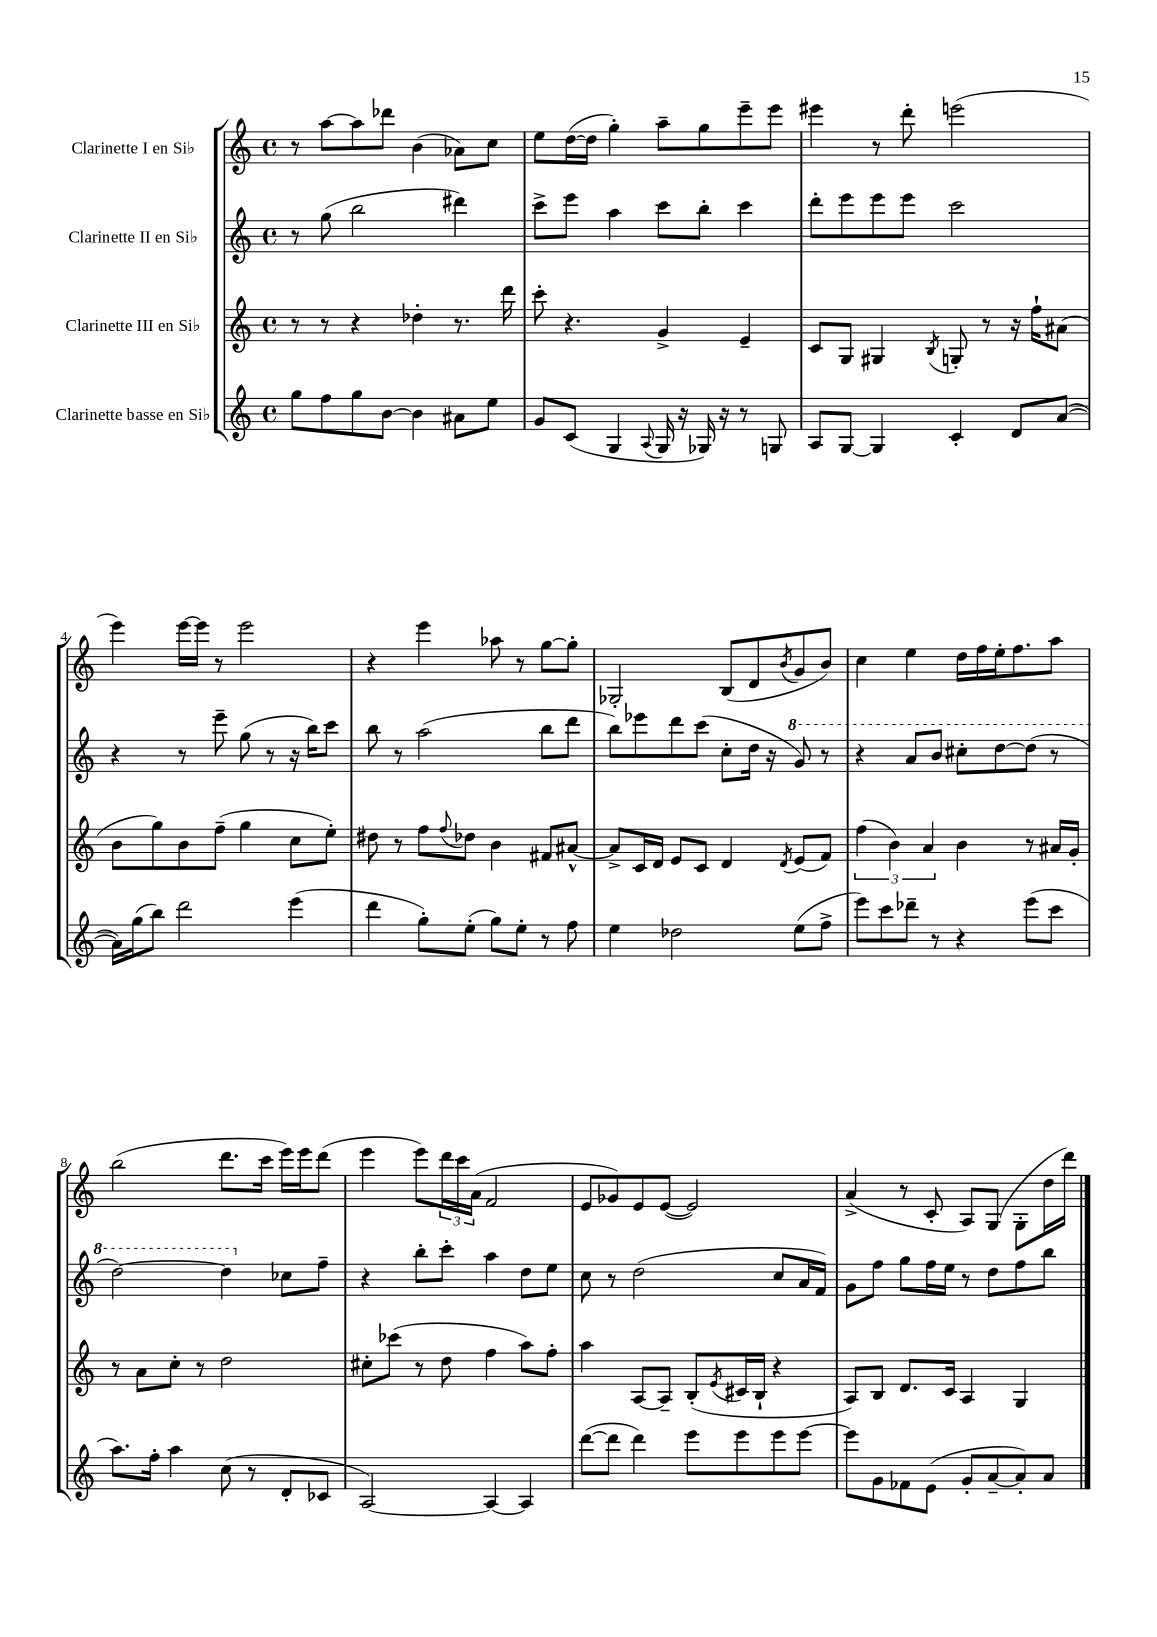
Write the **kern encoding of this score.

**kern	**kern	**kern	**kern
*staff4	*staff3	*staff2	*staff1
*clefG2	*clefG2	*clefG2	*clefG2
*k[]	*k[]	*k[]	*k[]
*M4/4	*M4/4	*M4/4	*M4/4
*met(c)	*met(c)	*met(c)	*met(c)
8gg\L	8r	8r	8r
8ff\	8r	(8gg\	[8aa\L
8gg\	4r	2bb\	8aa\]
[8b\J	.	.	8ddd-\J
4b\]	4dd-'\	.	(4b\
8a#\L	8.r	4ddd#\)	8a-\L)
8ee\J	.	.	8cc\J
.	16ddd\	.	.
=	=	=	=
8g/L	8ccc'\	8ccc^\L	8ee\L
(8c/J	4.r	8eee\J	([16dd\L
.	.	.	16dd\]JJ
4G/	.	4aa\	4gg'\)
8qqA/	.	.	.
16G/	4g^/	8ccc\L	8aa~\L
16r	.	.	.
16G-/)	.	8bb'\J	8gg\
16r	.	.	.
8r	4e~/	4ccc\	8eee~\
8G/	.	.	8eee\J
=	=	=	=
8A/L	8c/L	8ddd'\L	4eee#\
[8G/J	8G/J	8eee\	.
4G/]	4G#/	8eee\	8r
.	.	8eee\J	8ddd'\
.	8qB/	.	.
4c'/	8G'/	2ccc\	(2eee\
.	8r	.	.
8d/L	16r	.	.
.	16ff`\LK	.	.
([8a/J	(8a#\J	.	.
=	=	=	=
16a\]LL)	8b\L	4r	4eee\)
(16gg\J	.	.	.
8bb\J)	8gg\)	.	.
2ddd\	8b\	8r	[16eee\LL
.	.	.	16eee\]JJ
.	(8ff~\J	8eee~\	8r
.	4gg\	(8gg\	2eee\
.	.	8r	.
(4eee\	8cc\L	16r	.
.	.	16bb\LK)	.
.	8ee'\J)	8ccc\J	.
=	=	=	=
4ddd\	8dd#\	8bb\	4r
.	8r	8r	.
8gg'\L)	8ff\L	(2aa\	4eee\
.	8qqff/	.	.
(8ee'\J	8dd-\J	.	.
8gg\L)	4b\	.	8aa-\
8ee'\J	.	.	8r
8r	8f#/L	8bb\L	[8gg\L
8ff\	[8a#^^/J	8ddd\J	8gg'\]J
=	=	=	=
4ee\	8a#^/]L	8bb\L)	2G-'/
.	16c/L	8eee-\	.
.	16d/JJ	.	.
2dd-\	8e/L	8ddd\	.
.	8c/J	(8ccc\J	.
.	4d/	8cc'\L	(8B/L
.	.	16dd\Jk	8d/
.	.	16r	.
.	8qd/	.	8qb/
(8ee\L	(8e/L	8gg/)	8g/
8ff^\J	8f/J)	8r	8b/J)
=	=	=	=
8eee\L)	(6ff\	4r	4cc\
8ccc\	.	.	.
.	6b\)	.	.
8ddd-~\J	.	8aa/L	4ee\
.	6a/	.	.
8r	.	8bb/J	.
4r	4b\	8ccc#'\L	16dd\LL
.	.	.	16ff\
.	.	[8ddd\	16ee'\J
.	.	.	8.ff\
(8eee\L	8r	(8ddd\]J	.
8ccc\J	16a#/LL	8r	8aa\J
.	16g'/JJ	.	.
=	=	=	=
8.aa\L)	8r	[2ddd\)	(2bb\
.	8a\L	.	.
16ff'\Jk	.	.	.
4aa\	8cc'\J	.	.
.	8r	.	.
(8cc\	2dd\	4ddd\]	8.ddd\L
8r	.	.	.
.	.	.	16ccc\Jk
8d'/L	.	8cc-\L	16eee\LL)
.	.	.	16eee\J
8c-/J	.	8ff~\J	(8ddd\J
=	=	=	=
[2A/)	8cc#'\L	4r	4eee\
.	(8ccc-\J	.	.
.	8r	8bb'\L	8eee\L)
.	8dd\	8ccc'\J	24ddd\L
.	.	.	24ccc\
.	.	.	(24a\JJ
4A/_	4ff\	4aa\	2f/
4A/]	8aa\L)	8dd\L	.
.	8ff'\J	8ee\J	.
=	=	=	=
([8ddd\L	4aa\	8cc\	8e/L
8ddd\]J	.	8r	8g-/)
4ddd\)	[8A/L	(2dd\	8e/
.	8A~/]J	.	([8e/J
8eee\L	(8B'/L	.	2e/])
.	8qe/	.	.
8eee\	16c#/L	.	.
.	16B`/JJ	.	.
8eee\	4r	8cc/L	.
[8eee\J	.	16a/L	.
.	.	16f/JJ)	.
=	=	=	=
8eee\]L	8A/L)	8g\L	(4a^/
8g\	8B/J	8ff\J	.
8f-\	8.d/L	8gg\L	8r
(8e\J	.	16ff\L	8c'/
.	16c/Jk	16ee\JJ	.
8g'/L	4A/	8r	8A/L)
[8a~/	.	8dd\L	(8G/J
8a'/])	4G/	8ff\	8G'\L
8a/J	.	8bb\J	16dd\L
.	.	.	16ddd\JJ)
==	==	==	==
*-	*-	*-	*-
